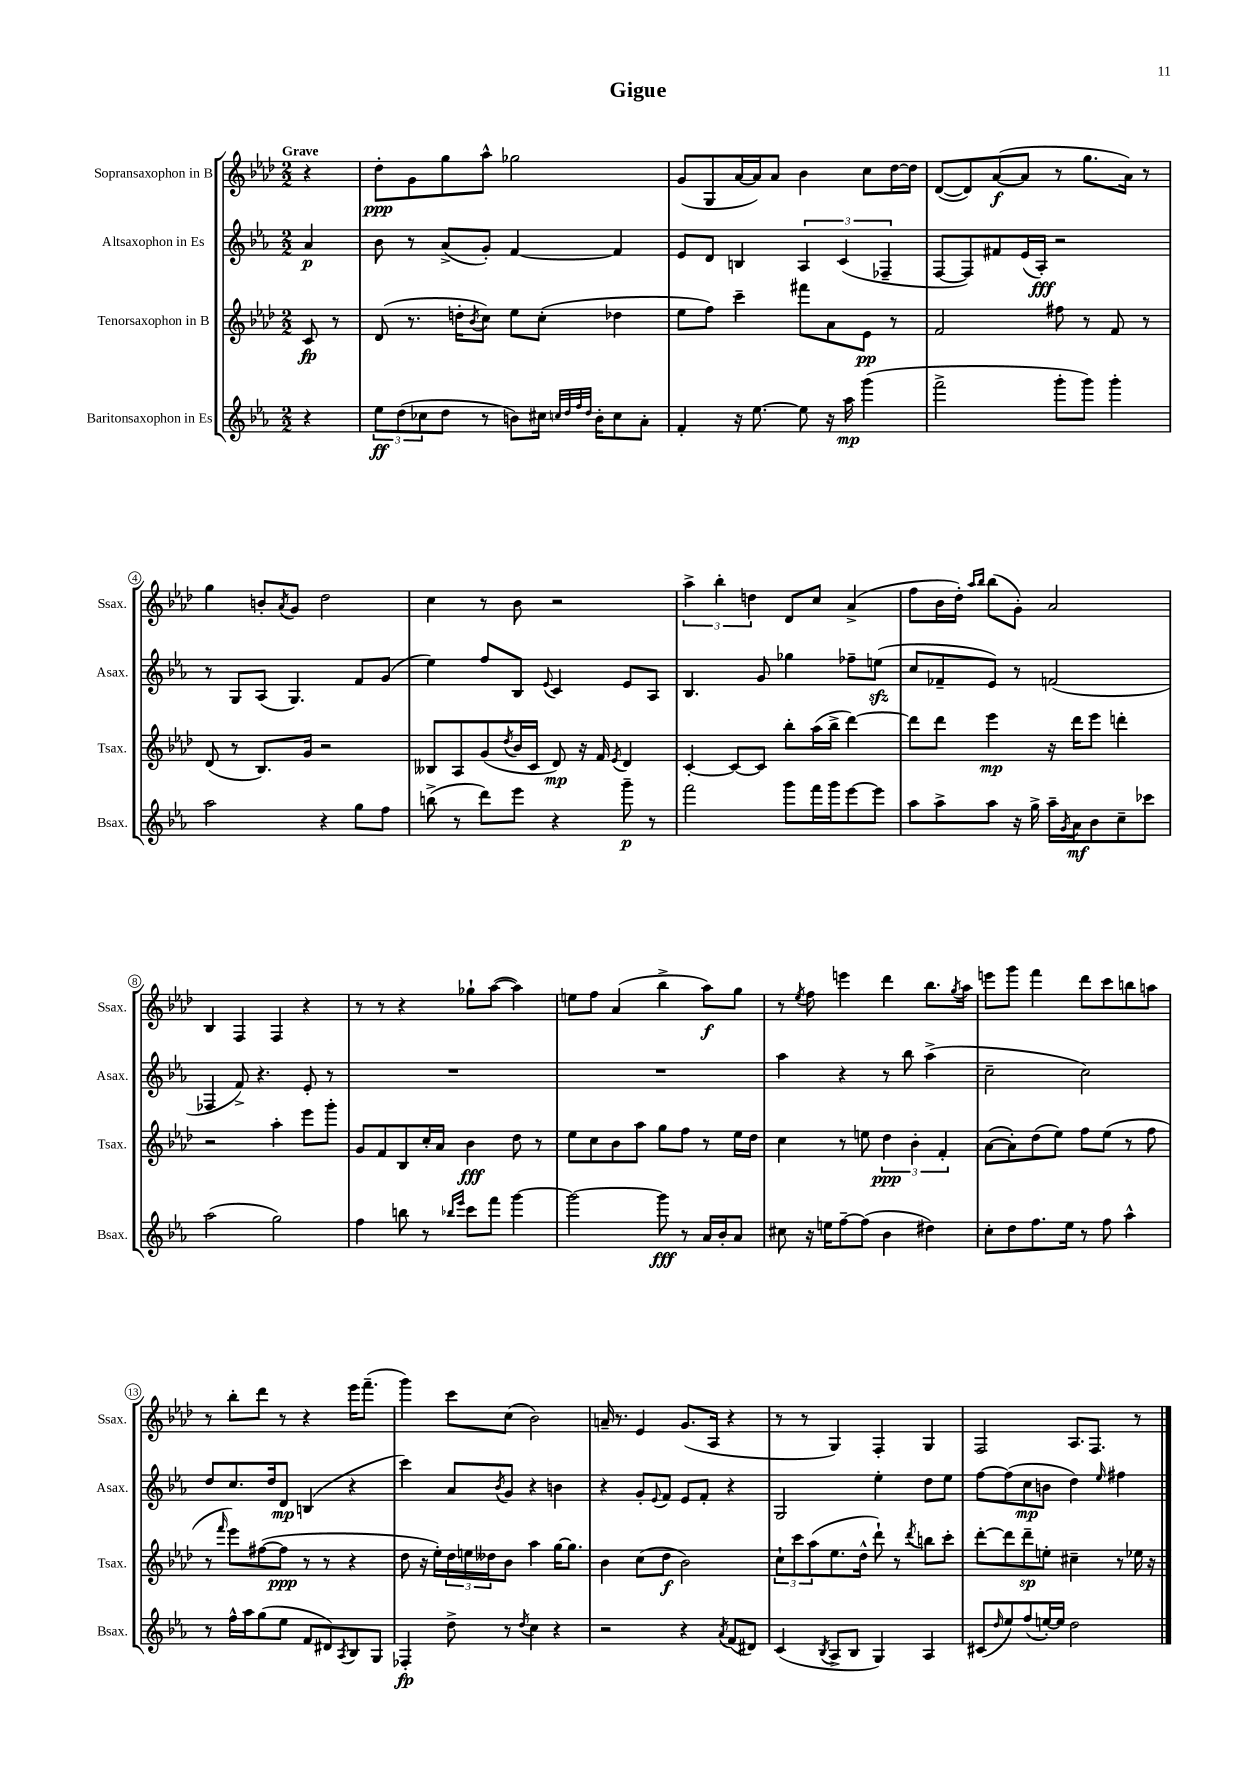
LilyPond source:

\header { title = "Gigue" }
<<
\new StaffGroup <<
\new Staff = "s0" \with { instrumentName = "Sopransaxophon in B" shortInstrumentName = "Ssax." } {
    \clef treble \key aes \major \numericTimeSignature \time 2/2 \partial 4 \tempo "Grave"
    r4 |
    des''8-.\ppp g'8 g''8 aes''8-^ ges''2 |
    g'8( g8 aes'16~ aes'16) aes'8 bes'4 c''8 des''16~ des''16 |
    des'8~( des'8) aes'8~\f( aes'8 r8 g''8. aes'16) r8 |
    g''4 b'8-. \acciaccatura { aes'8 } g'8 des''2 |
    c''4 r8 bes'8 r2 |
    \tuplet 3/2 { aes''4-> bes''4-. d''4 } des'8 c''8 aes'4->( |
    f''8 bes'16 des''16-.) \grace { aes''16 bes''16 } bes''8( g'8-.) aes'2 |
    bes4 f4 f4 r4 |
    r8 r8 r4 ges''8-! aes''8~( aes''4) |
    e''8 f''8 aes'4( bes''4-> aes''8\f) g''8 |
    r8 \acciaccatura { ees''8 } f''8 e'''4 des'''4 bes''8. \acciaccatura { g''8 } aes''16 |
    e'''8 g'''8 f'''4 des'''8 c'''8 b''8 a''8 |
    r8 bes''8-. des'''8 r8 r4 ees'''16 f'''8.--( |
    g'''4) c'''8 c''8( bes'2) |
    a'16-- r8. ees'4 g'8.( aes16 r4 |
    r8 r8 g4) f4-. g4 |
    f2 aes8. f8. r8 \bar "|." |
}
\new Staff = "s1" \with { instrumentName = "Altsaxophon in Es" shortInstrumentName = "Asax." } {
    \clef treble \key ees \major \numericTimeSignature \time 2/2 \partial 4
    aes'4\p |
    bes'8 r8 aes'8->( g'8-.) f'4~ f'4 |
    ees'8 d'8 b4 \tuplet 3/2 { aes4 c'4( fes4-- } |
    f8~ f8) fis'8 ees'16( aes16-.\fff) r2 |
    r8 g8 aes8( g4.) f'8 g'8( |
    ees''4) f''8 bes8 \appoggiatura { ees'8 } c'4 ees'8 aes8 |
    bes4. g'8 ges''4 fes''8-- e''8\sfz( |
    c''8 fes'8-- ees'8) r8 f'2( |
    fes4 f'8->) r4. ees'8-. r8 |
    R1 |
    R1 |
    aes''4 r4 r8 bes''8 aes''4->( |
    c''2-- c''2) |
    d''8 c''8. d''16 d'8\mp b4( r4 |
    c'''4) aes'8 \acciaccatura { bes'8 } g'8 r4 b'4 |
    r4 g'8-. \appoggiatura { ees'8 } f'8 ees'8 f'8-. r4 |
    g2 ees''4-. d''8 ees''8 |
    f''8~ f''8( c''8\mp b'8 d''4) \grace { ees''16 } fis''4 \bar "|." |
}
\new Staff = "s2" \with { instrumentName = "Tenorsaxophon in B" shortInstrumentName = "Tsax." } {
    \clef treble \key aes \major \numericTimeSignature \time 2/2 \partial 4
    c'8\fp r8 |
    des'8( r8. d''16-. \acciaccatura { bes'8 } c''8) ees''8 c''8-.( des''4 |
    ees''8 f''8) c'''4-- fis'''8 aes'8 ees'8\pp r8 |
    f'2 fis''8 r8 f'8 r8 |
    des'8( r8 bes8.) g'16 r2 |
    beses8 aes8 g'8( \acciaccatura { des''8 } bes'16 c'16 des'8\mp) r16 f'16 \acciaccatura { ees'8 } des'4 |
    c'4~-. c'8~ c'8 bes''8-. aes''16( bes''16-> des'''4~) |
    des'''8 des'''8 ees'''4\mp r16 des'''16 ees'''8 d'''4-. |
    r2 aes''4-. ees'''8 g'''8-. |
    g'8 f'8 bes8 c''16-. aes'16 bes'4\fff des''8 r8 |
    ees''8 c''8 bes'8 aes''8 g''8 f''8 r8 ees''16 des''16 |
    c''4 r8 e''8 \tuplet 3/2 { des''4\ppp bes'4-. f'4-. } |
    aes'8~( aes'8-.) des''8( ees''8) f''8 ees''8( r8 f''8 |
    r8 \grace { f'''16 } ees'''8) fis''8~( fis''8\ppp r8 r8 r4 |
    des''8 r16 ees''16-.) \tuplet 3/2 { des''16 e''16 deses''16 } bes'8 aes''4 g''16~ g''8. |
    bes'4 c''8( des''8\f bes'2) |
    \tuplet 3/2 { c''8-! c'''8 aes''8( } ees''8. des''16-^ des'''8-!) r8 \acciaccatura { des'''8 } b''8 c'''8-. |
    des'''8~-. des'''8 des'''8--\sp e''8-. cis''4-- r8 ees''16 r16 \bar "|." |
}
\new Staff = "s3" \with { instrumentName = "Baritonsaxophon in Es" shortInstrumentName = "Bsax." } {
    \clef treble \key ees \major \numericTimeSignature \time 2/2 \partial 4
    r4 |
    \tuplet 3/2 { ees''8\ff d''8( ces''8 } d''8 r8 b'8) cis''16 \grace { c''32 d''32 f''32 d''32 } b'16-. c''8 aes'8-. |
    f'4-. r16 ees''8.~ ees''8 r16 aes''16\mp g'''4( |
    f'''2-> g'''8-. g'''8) g'''4-. |
    aes''2 r4 g''8 f''8 |
    b''8->( r8 d'''8) ees'''8 r4 g'''8--\p r8 |
    f'''2 g'''8 f'''16 g'''16 ees'''8~ ees'''8 |
    aes''8 aes''8-> aes''8 r16 g''16-> aes''16-- \acciaccatura { g'8 } aes'16\mf bes'8 c''8-- ces'''8 |
    aes''2( g''2) |
    f''4 b''8 r8 \grace { bes''16 ees'''16 } c'''8 f'''8 g'''4~ |
    g'''2~ g'''8\fff r8 aes'16 bes'16-. aes'8 |
    cis''8 r16 e''16 f''8~-- f''8( bes'4 dis''4) |
    c''8-. d''8 f''8. ees''16 r8 f''8 aes''4-^ |
    r8 f''16-^ aes''16 g''8( ees''8 f'8 dis'8) \acciaccatura { aes8 } bes8 g8 |
    fes4-.\fp d''8-> r8 \acciaccatura { d''8 } c''4 r4 |
    r2 r4 \acciaccatura { aes'8 } f'8( dis'8) |
    c'4( \acciaccatura { bes8 } aes8-> bes8 g4) aes4 |
    cis'8( \grace { d''16 } ees''8) f''8( e''16~-.) e''16 d''2 \bar "|." |
}
>>
>>
\layout { \context { \Score \override BarNumber.stencil = #(make-stencil-circler 0.1 0.3 ly:text-interface::print) } }
